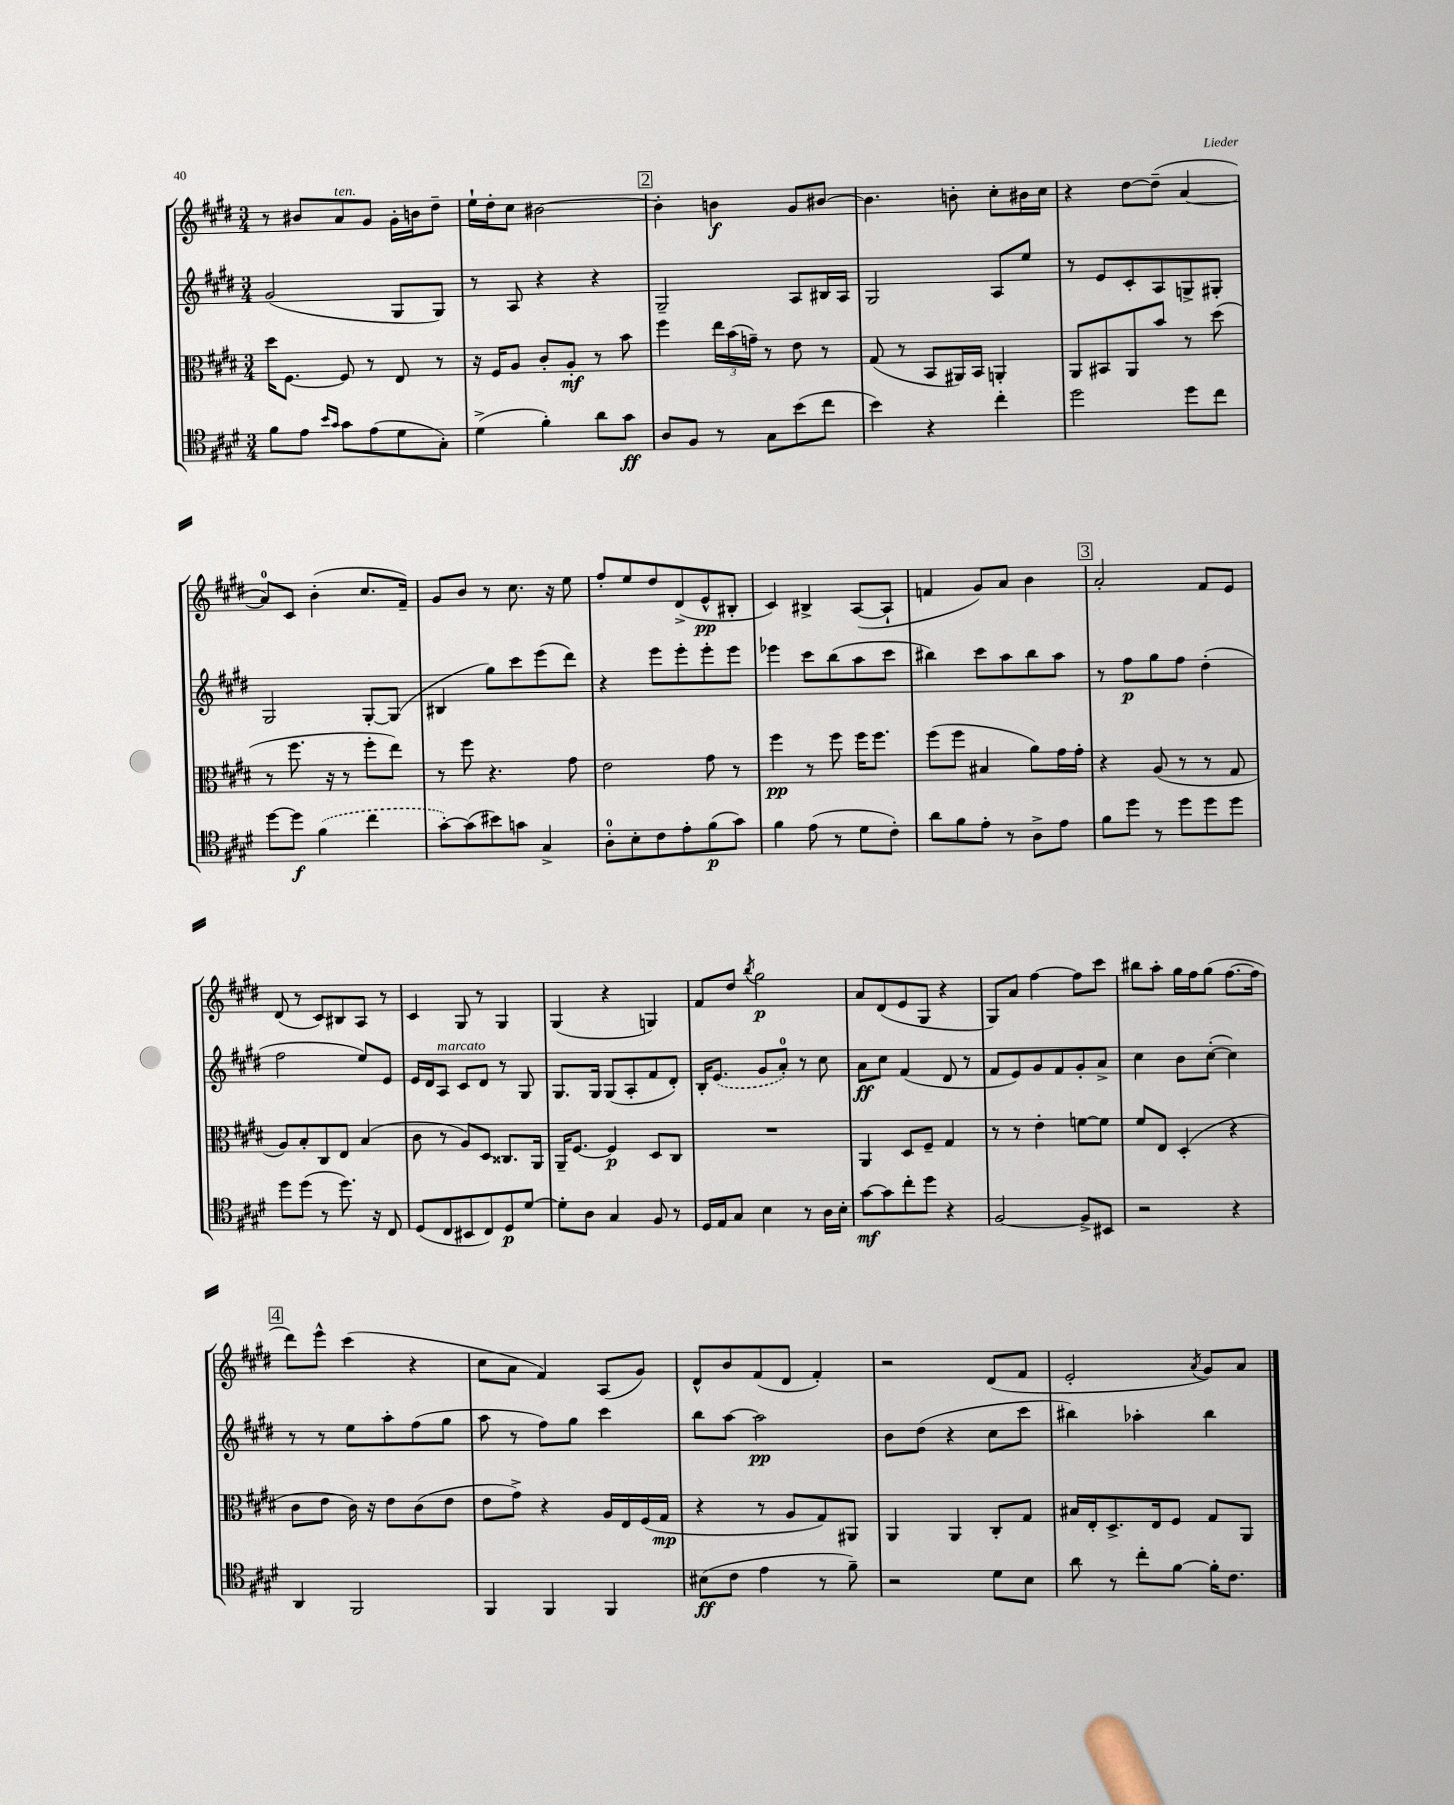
<<
\new StaffGroup <<
\new Staff = "s0" {
    \clef treble \key e \major \numericTimeSignature \time 3/4
    r8 bis'8 a'8^\markup { \italic "ten." } gis'8 gis'16-. b'16 dis''8-- |
    e''16-! dis''16-. cis''8 bis'2~ |
    \mark \markup { \box "2" } bis'4-. b'4\f gis'8 bis'8~ |
    bis'4. b'8-. cis''8-. bis'16 cis''16 |
    r4 dis''8~ dis''8--( a'4~ |
    a'8-0) cis'8 b'4-.( cis''8. fis'16--) |
    gis'8 b'8 r8 cis''8. r16 e''8 |
    fis''8-. e''8 dis''8 dis'8->( e'8-^\pp bis8-. |
    cis'4) bis4-> a8~( a8-! |
    f'4 gis'8) a'8 b'4 |
    \mark \markup { \box "3" } a'2-. fis'8 e'8 |
    dis'8( r8 cis'8) bis8 a8 r8 |
    cis'4 gis8 r8 gis4 |
    gis4( r4 g4) |
    fis'8 dis''8 \acciaccatura { b''8 } gis''2\p |
    a'8 dis'8( e'8 gis8 r4 |
    gis8) a'8 fis''4~ fis''8 cis'''8 |
    bis''8 a''8-. gis''16 fis''16 gis''8( fis''8.~ fis''16 |
    \mark \markup { \box "4" } dis'''8) e'''8-^ cis'''4( r4 |
    cis''8 a'8 fis'4) a8( gis'8) |
    dis'8-^ b'8 fis'8( dis'8 fis'4-.) |
    r2 dis'8( fis'8 |
    e'2-. \acciaccatura { a'8 } gis'8) a'8 \bar "|." |
}
\new Staff = "s1" {
    \clef treble \key e \major \numericTimeSignature \time 3/4
    gis'2( gis8 gis8) |
    r8 a8 r4 r4 |
    \mark \markup { \box "2" } gis2-- a8 bis16 a16 |
    gis2 a8 e''8 |
    r8 e'8 cis'8-. a8 g8-> gis8-. |
    gis2 gis8~-. gis8( |
    bis4 gis''8) cis'''8 e'''8( dis'''8) |
    r4 e'''8 e'''8-. e'''8-. e'''8 |
    ees'''4 cis'''8 b''8( a''8 cis'''8 |
    bis''4) cis'''8 a''8 bis''8 a''8 |
    \mark \markup { \box "3" } r8 fis''8\p gis''8 fis''8 dis''4-.( |
    fis''2 e''8) e'8 |
    e'16 dis'16 a8^\markup { \italic "marcato" } cis'8 dis'8 r8 gis8 |
    gis8. gis16 gis8( a8-. fis'8 dis'8-.) |
    b16-. \once \slurDashed e'8.( gis'8 a'8-0-.) r8 cis''8 |
    a'8\ff cis''8 fis'4( dis'8 r8 |
    fis'8 e'8) gis'8 fis'8 gis'8-. a'8-> |
    cis''4 b'8 cis''8~-.( cis''4) |
    \mark \markup { \box "4" } r8 r8 e''8 a''8-. fis''8( gis''8 |
    a''8 r8 fis''8) gis''8 cis'''4 |
    b''8 a''8~ a''2\pp |
    b'8 dis''8( r4 cis''8 cis'''8 |
    bis''4) aes''4-. bis''4 \bar "|." |
}
\new Staff = "s2" {
    \clef alto \key e \major \numericTimeSignature \time 3/4
    dis''16 fis8.~ fis8 r8 e8 r8 |
    r16 fis16 a8 cis'8-. a8-.\mf r8 b'8 |
    \mark \markup { \box "2" } fis''4 \tuplet 3/2 { e''16 b'16( g'16--) } r8 e'8 r8 |
    gis8( r8 b,8 ais,16) b,16 a,4-. |
    a,8 bis,8 a,8 b'8 r8 dis''8( |
    r8 fis''8. r16 r8 fis''8-. e''8) |
    r8 fis''8 r4. gis'8 |
    e'2 gis'8 r8 |
    fis''4\pp r8 fis''8 fis''16 fis''8. |
    fis''8( fis''8 bis4 a'8) gis'16 gis'16-. |
    \mark \markup { \box "3" } r4 a8( r8 r8 gis8 |
    a8) b8-. cis8 e8 b4( |
    cis'8 r8 a8) dis8 cisis8. a,16 |
    a,16-- fis8.~ fis4\p dis8 cis8 |
    R2. |
    a,4 dis8 fis8-- gis4 |
    r8 r8 e'4-. f'8~ f'8 |
    fis'8 e8 dis4-.( r4 |
    \mark \markup { \box "4" } cis'8 e'8 cis'16) r16 e'8 cis'8( e'8 |
    e'8 gis'8->) r4 a16 e16 fis16( gis16\mp |
    r4 r8 a8 gis8) ais,8 |
    a,4 a,4 cis8-. gis8 |
    bis16 e16-. dis8.-> e16 fis8 gis8 a,8 \bar "|." |
}
\new Staff = "s3" {
    \clef tenor \key e \major \numericTimeSignature \time 3/4
    fis'8 e'8 \grace { b'16 gis'16 } gis'8 e'8( dis'8 gis8-.) |
    dis'4->( fis'4-.) a'8 gis'8\ff |
    \mark \markup { \box "2" } a8 fis8 r8 gis8 b'8( cis''8 |
    b'4) r4 cis''4-. |
    dis''2 dis''8 cis''8 |
    dis''8~ dis''8\f \once \slurDashed fis'4( cis''4 |
    gis'8~-.) gis'8( bis'8) g'8 gis4-> |
    a8-0-. b8-. cis'8 e'8-. fis'8\p( gis'8) |
    fis'4 e'8( r8 dis'8 cis'8-.) |
    a'8 fis'8 e'8-. r8 a8-> e'8 |
    \mark \markup { \box "3" } fis'8 dis''8 r8 dis''8 dis''8 dis''8 |
    dis''8 dis''8( r8 dis''8.) r16 cis8 |
    dis8( cis8 bis,8 cis8) dis8\p dis'8~ |
    dis'8-. a8 gis4 fis8 r8 |
    dis16 e16 gis8 b4 r8 a16 b16-. |
    gis'8~\mf gis'8 cis''8-. dis''8 r4 |
    fis2~ fis8-> bis,8 |
    r2 r4 |
    \mark \markup { \box "4" } a,4 fis,2 |
    fis,4 fis,4 fis,4 |
    bis8\ff( cis'8 e'4 r8 fis'8--) |
    r2 dis'8 b8 |
    a'8 r8 cis''8-. fis'8~ fis'16-. cis'8. \bar "|." |
}
>>
>>
\layout { \context { \Score \remove "Bar_number_engraver" } }
